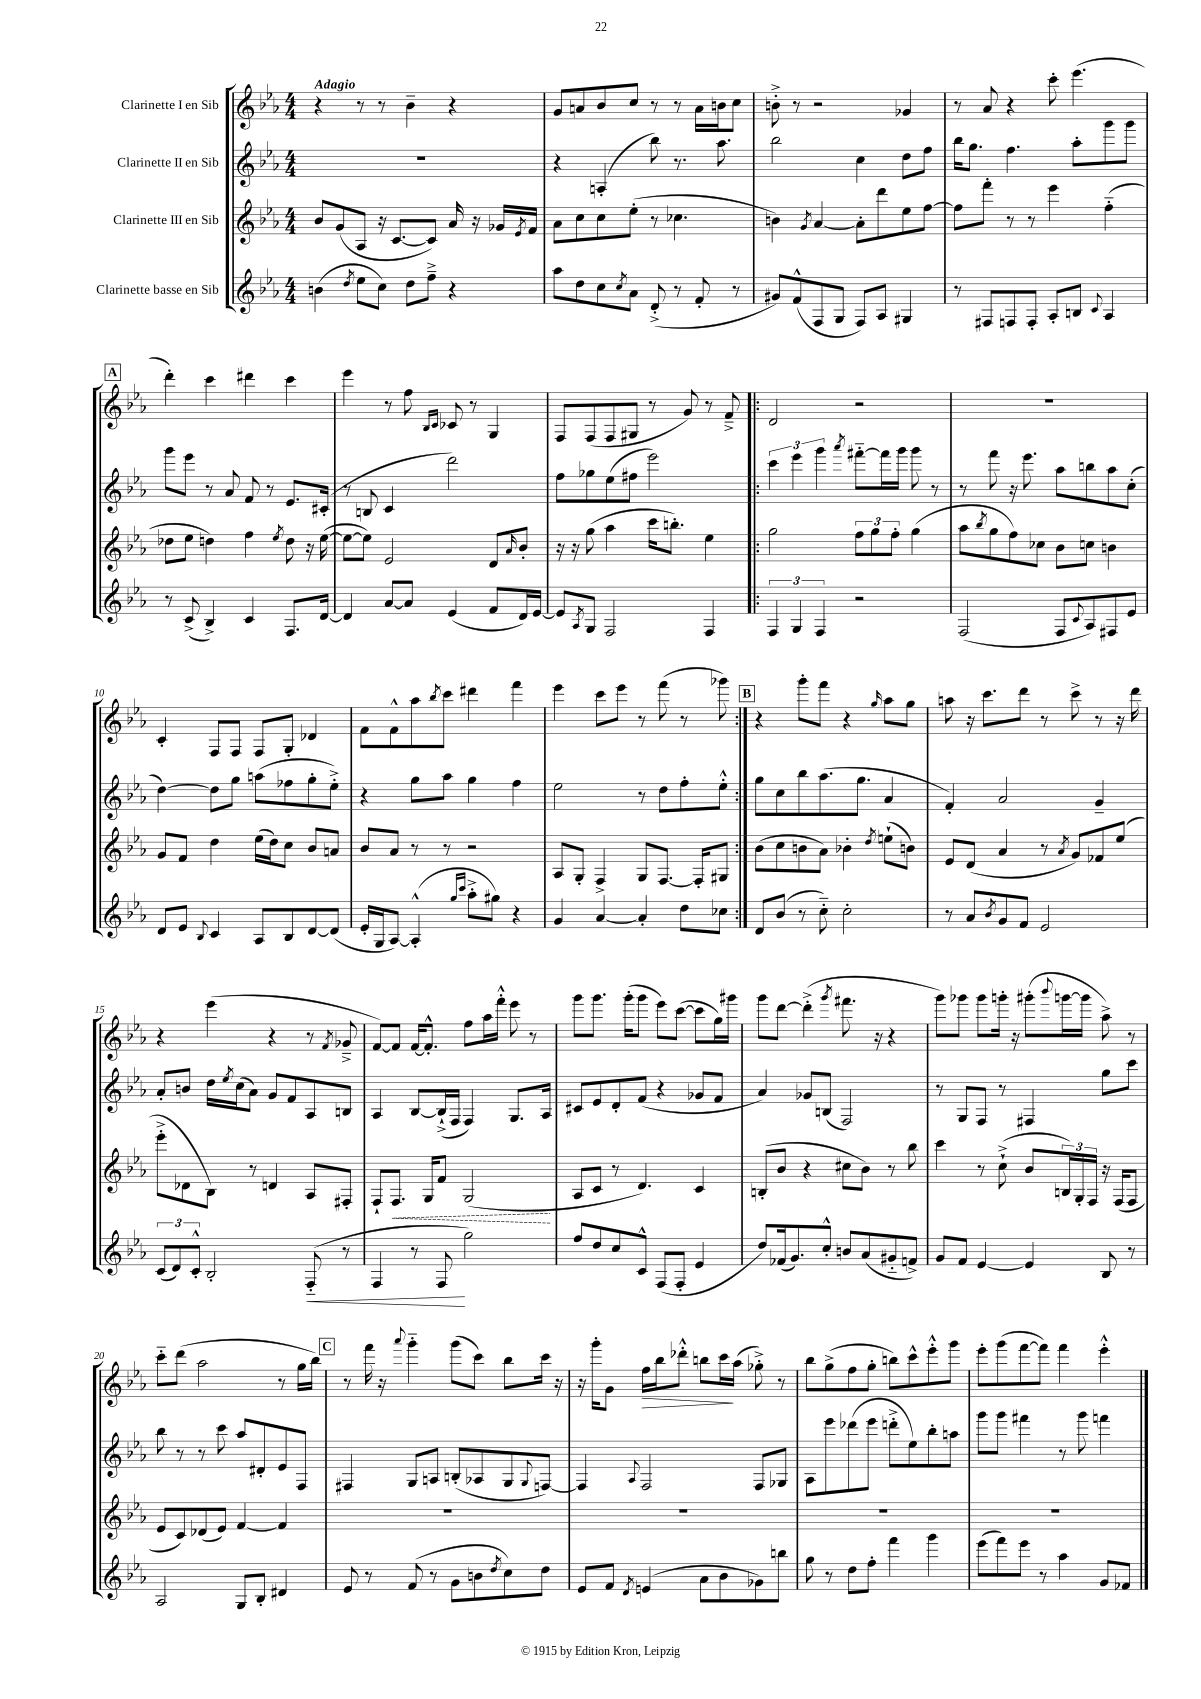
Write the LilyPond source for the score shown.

<<
\new StaffGroup <<
\new Staff = "s0" \with { instrumentName = "Clarinette I en Sib" } {
    \clef treble \key ees \major \numericTimeSignature \time 4/4 \tempo "Adagio"
    r4 r8 r8 bes'4-- r4 |
    g'8 a'8 bes'8 c''8 r8 r8 a'16 b'16 c''8 |
    b'8-.-> r8 r2 ges'4 |
    r8 aes'8 r4 c'''8-. ees'''4.( |
    \mark \markup { \box "A" } d'''4-.) c'''4 dis'''4 c'''4 |
    ees'''4 r8 f''8 \grace { bes16 c'16 } ces'8 r8 g4 |
    f8 f8( f8 gis8 r8 g'8) r8 f'8---> |
    \repeat volta 2 { d'2 r2 |
    R1 |
    c'4-. f8 f8 f8 g8-. des'4 |
    f'8 f'8-^ aes''8 \acciaccatura { bes''8 } c'''8 dis'''4 f'''4 |
    ees'''4 c'''8 ees'''8 r8 f'''8( r8 ges'''8) | }
    \mark \markup { \box "B" } r4 g'''8-. f'''8 r4 \grace { g''16 } aes''8 g''8 |
    a''8 r16 c'''8. d'''8 r8 c'''8-> r8 r16 d'''16 |
    r4 ees'''4( r4 r8 \acciaccatura { f'8 } ges'8---> |
    f'8~) f'8 f'16~ f'8.-.-^ f''8 aes''16 f'''16-.-^ ees'''8 r8 |
    g'''8 g'''8. g'''16-.( g'''8 ees'''8) c'''8~( c'''8 g''16) gis'''16 |
    g'''8 d'''8~ d'''4-.->( \acciaccatura { g'''8 } fis'''8. r16 r4 |
    g'''8) ges'''8 ges'''8 g'''16-. r16 gis'''8-.( \appoggiatura { bes'''8 } g'''16~ g'''16 aes''8->) r8 |
    c'''8-_ d'''8( aes''2 r8 g''16 bes''16) |
    \mark \markup { \box "C" } r8 f'''16 r16 \appoggiatura { aes'''8 } g'''4-_ g'''8( c'''8) bes''8 c'''16 r16 |
    r16 g'''16-. g'8 f''16\> bes''16 des'''8-.-^ b''8 c'''16\! aes''16( ges''8-.->) r8 |
    bes''8 g''8->( f''8 g''8-. b''8) c'''8-^ ees'''8-.-^ g'''8 |
    ees'''8-. g'''8( f'''8~ f'''8) f'''4 ees'''4-.-^ \bar "|." |
}
\new Staff = "s1" \with { instrumentName = "Clarinette II en Sib" } {
    \clef treble \key ees \major \numericTimeSignature \time 4/4
    R1 |
    r4 a4-.( bes''8) r8. aes''8. |
    bes''2 c''4 d''8 f''8 |
    bes''16 g''8. f''4. aes''8-. g'''8 g'''8 |
    \mark \markup { \box "A" } g'''8 ees'''8 r8 aes'8 f'8 r8 ees'8. cis'16-.( |
    r8 b8 c'4 d'''2) |
    f''8 ges''8 ees''8( fis''8 ees'''2) |
    \repeat volta 2 { \tuplet 3/2 { c'''4 ees'''4 g'''4 } \acciaccatura { aes'''8 } fis'''8~-_ fis'''16 g'''16 g'''8 r8 |
    r8 f'''8 r16 ees'''8. aes''8 b''8 aes''8 c''8-.( |
    d''4~) d''8 g''8 a''8( fes''8 g''8-. ees''8-.->) |
    r4 g''8 aes''8 g''4 f''4 |
    ees''2 r8 d''8 f''8-. ees''8-.-^ | }
    \mark \markup { \box "B" } g''8 c''8 bes''8 aes''8.( g''8. aes'4 |
    f'4-.) aes'2 g'4-- |
    aes'8-. b'8 d''16 \acciaccatura { ees''8 } c''16( aes'8) g'8 f'8 aes8 b8 |
    aes4 bes8~ bes16-!->( f16 f4) g8. aes16 |
    cis'8 ees'8 d'8-. f'8( r4 ges'8 f'8 |
    aes'4) ges'8 b8( f2) |
    r8 g8 f8 r8 fis4 g''8 c'''8 |
    bes''8 r8 r8 c'''8 aes''8 dis'8-. ees'8 f8 |
    \mark \markup { \box "C" } fis4 g8 a8 b8-.( aes8 g8 \appoggiatura { g8 } f8~) |
    f4 \appoggiatura { aes8 } f2 f8 ges8 |
    aes8 ees'''8 des'''8( ees'''8 d'''8-.-> ees''8) bes''8-. a''8 |
    g'''8 g'''8 fis'''4 r8 g'''8 f'''4 \bar "|." |
}
\new Staff = "s2" \with { instrumentName = "Clarinette III en Sib" } {
    \clef treble \key ees \major \numericTimeSignature \time 4/4
    bes'8 g'8( aes8 r16 c'8.~ c'8) aes'16 r16 ges'16 \acciaccatura { ees'8 } f'16 |
    aes'8 c''8 c''8 ees''8-.( r8 ces''4. |
    b'4) \acciaccatura { g'8 } aes'4~ aes'8-. d'''8 ees''8 f''8~ |
    f''8 f'''8-. r8 r8 ees'''4 f''4-_( |
    \mark \markup { \box "A" } des''8 ees''8 d''4) f''4 \acciaccatura { ees''8 } d''8 r16 ees''16~( |
    ees''8~ ees''8) ees'2 d'8 \grace { aes'16 } bes'8-. |
    r16 r16 g''8( aes''4 c'''16 b''8.-.) ees''4 |
    \repeat volta 2 { g''2 \tuplet 3/2 { f''8 g''8 f''8-. } g''4( |
    aes''8 \acciaccatura { bes''8 } g''8 f''8) ces''8 bes'8 c''8 b'4 |
    g'8 f'8 d''4 ees''16( d''16) c''8 bes'8 a'8 |
    bes'8 aes'8 r8 r8 r2 |
    aes8 g8-. f4-> g8 f8.~ f16-. gis8 | }
    \mark \markup { \box "B" } bes'8( c''8 b'8 aes'8) bes'4-. \acciaccatura { d''8 } e''8-!( b'8) |
    ees'8 d'8( aes'4 r8 \acciaccatura { aes'8 } g'8) fes'8 ees''8( |
    ees'''8-.-> des'8 bes8) r8 d'4 aes8 fis8-. |
    f8-! \once \override Hairpin.style = #'dashed-line f8.\< g16 f'8 g2\!( |
    aes8 c'8 r8 d'4.) c'4 |
    b8-.( bes'8 r4 cis''8 bes'8) r8 bes''8 |
    c'''4 r8 c''8-!->( bes'8 \tuplet 3/2 { b16) g16-. f16 } r16 f16( f8 |
    ees'8 c'8) des'8( ees'8) f'4~ f'4 |
    \mark \markup { \box "C" } R1 |
    R1 |
    R1 |
    R1 \bar "|." |
}
\new Staff = "s3" \with { instrumentName = "Clarinette basse en Sib" } {
    \clef treble \key ees \major \numericTimeSignature \time 4/4
    b'4( \acciaccatura { d''8 } ees''8 c''8) d''8 f''8---> r4 |
    aes''8 d''8 c''8 \acciaccatura { c''8 } aes'8 d'8-.->( r8 f'8-. r8 |
    gis'8) f'8-^( f8 g8 f8) aes8 gis4 |
    r8 fis8 f8 f8-. aes8-. b8 \appoggiatura { c'8 } aes4 |
    \mark \markup { \box "A" } r8 c'8->( bes4->) c'4 f8. d'16~ |
    d'4 aes'8~ aes'8 ees'4( f'8 d'16) ees'16~ |
    ees'8 \acciaccatura { aes8 } g8 f2 f4 |
    \repeat volta 2 { \tuplet 3/2 { f4 g4 f4 } r2 |
    f2( f8 \appoggiatura { c'8 } aes8) fis8 ees'8 |
    d'8 ees'8 \appoggiatura { bes8 } c'4 aes8 bes8 d'8~ d'8( |
    ees'16-. g16 aes8~) aes4-.-^( \grace { g''16 c'''16 } aes''8-.-> gis''8) r4 |
    g'4 aes'4~ aes'4-. d''8 ces''8 | }
    \mark \markup { \box "B" } d'8 bes'8( r8 c''8-_) c''2-. |
    r8 aes'8 \acciaccatura { bes'8 } g'8 f'8 ees'2 |
    \tuplet 3/2 { c'8( d'8) c'8-.-^ } bes2-. f8-_\<( r8 |
    f4 r8 f8\! g''2) |
    f''8 d''8 c''8 c'8-^ f8( f8-. ees'4 |
    d''8) fes'16( g'8.) c''8-.-^ b'8 aes'8( gis'8-_ f'8->) |
    g'8 f'8 ees'4~ ees'4 bes8 r8 |
    aes2 g8 bes8-. dis'4 |
    \mark \markup { \box "C" } ees'8 r8 f'8( r8 g'8 b'8 \acciaccatura { d''8 } c''8) d''8 |
    ees'8 f'8 \acciaccatura { d'8 } e'4( aes'8 bes'8 ges'8) b''8 |
    g''8 r8 d''8 f''8-. f'''4 g'''4 |
    ees'''8( f'''8) ees'''8 r8 aes''4 g'8 fes'8 \bar "|." |
}
>>
>>
